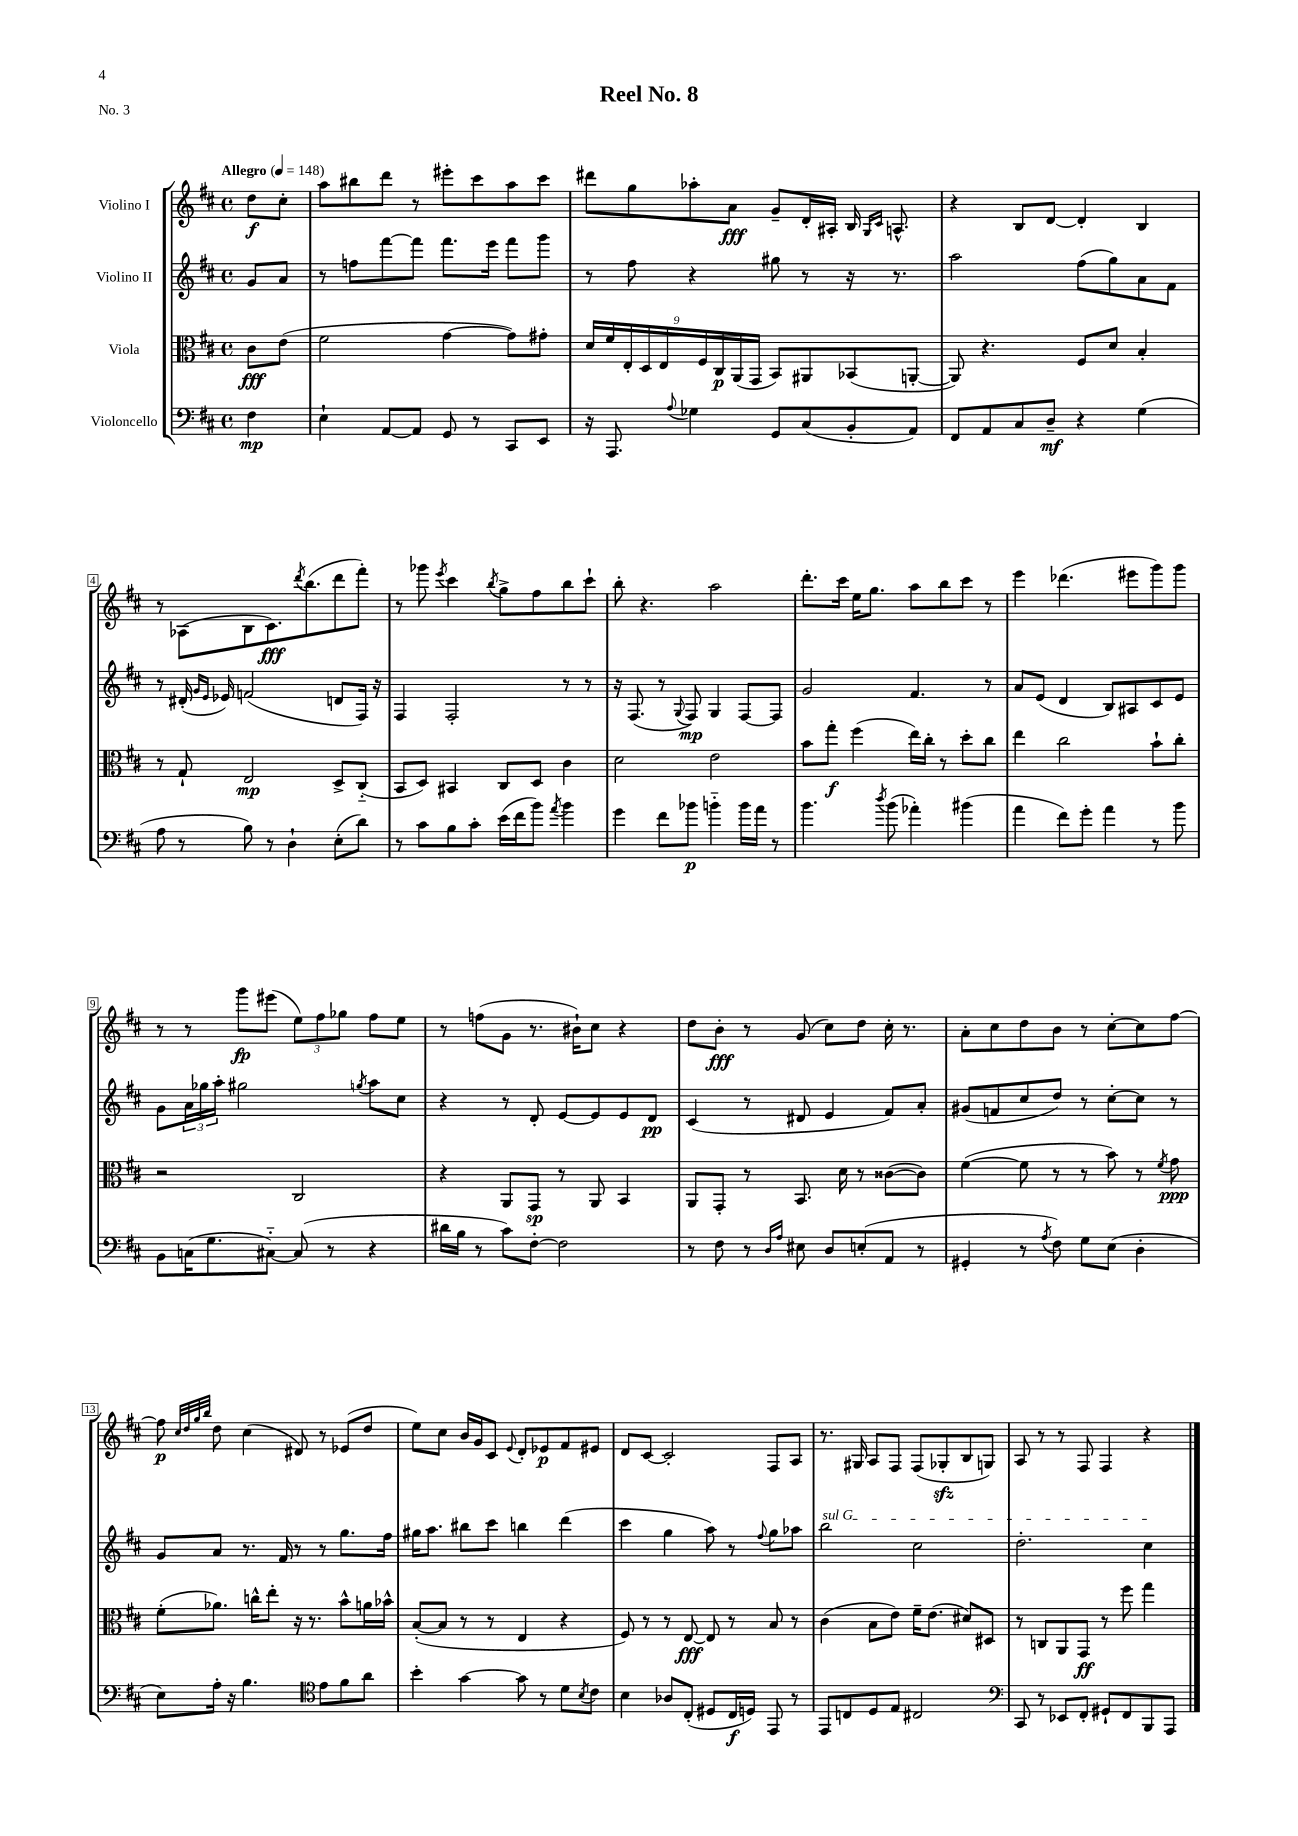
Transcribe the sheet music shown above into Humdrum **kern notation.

**kern	**kern	**kern	**kern
*staff4	*staff3	*staff2	*staff1
*clefF4	*clefC3	*clefG2	*clefG2
*k[f#c#]	*k[f#c#]	*k[f#c#]	*k[f#c#]
*M4/4	*M4/4	*M4/4	*M4/4
*met(c)	*met(c)	*met(c)	*met(c)
*MM148	*MM148	*MM148	*MM148
4F#\	8c#\L	8g/L	8dd\L
.	(8e\J	8a/J	8cc#'\J
=	=	=	=
4E`\	2f#\	8r	8aa\L
.	.	8ff\L	8bb#\
[8AA/L	.	[8fff#\	8ddd\J
8AA/]J	.	8fff#\]J	8r
8GG/	[4g\	8.fff#\L	8eee#'\L
8r	.	.	8ccc#\
.	.	16eee\Jk	.
8CC#/L	8g\]L)	8fff#\L	8aa\
8EE/J	8g#'\J	8ggg\J	8ccc#\J
=	=	=	=
16r	18d/LL	8r	8ddd#\L
.	18f#/	.	.
8.AAA/	.	.	.
.	18E'/	.	.
.	.	8ff#\	8gg\
.	18D/	.	.
.	18E/	.	.
8qqA/	.	.	.
4G-\	.	4r	8aa-'\
.	18F#/	.	.
.	18C#/	.	.
.	.	.	8a\J
.	(18AA/	.	.
.	18GG/JJ	.	.
8GG/L	8BB/L)	8gg#\	8g~/L
(8C#/	8AA#/	8r	16d'/L
.	.	.	16A#'/JJ
8BB'/	(8BB-/	16r	16B/
.	.	.	16qqG/LL
.	.	.	16qqc#/JJ
.	.	8.r	8.A^^/
8AA/J)	[8AA'/J	.	.
=	=	=	=
8FF#/L	8AA/])	2aa\	4r
8AA/	4.r	.	.
8C#/	.	.	8B/L
8D~/J	.	.	[8d/J
4r	8F#/L	(8ff#\L	4d'/]
.	8d/J	8gg\)	.
(4G\	4B'/	8a\	4B/
.	.	8f#\J	.
=	=	=	=
8A\	8r	8r	8r
8r	8G`/	(16d#'/	(8A-\L
.	.	16qqg/LL	.
.	.	16qqe/JJ	.
.	.	16e-/)	.
8B\)	2E/	(2f/	8B\
8r	.	.	8.c#\)
4D`\	.	.	.
.	.	.	8qddd/
.	.	.	(8.bb\
(8E'\L	8D^/L	8d/L	8ddd\
8d\J)	(8C#'~/J	16F#/Jk)	8fff#'\J)
.	.	16r	.
=	=	=	=
8r	8BB/L	4F#/	8r
8c#\L	8D/J)	.	8ggg-\
.	.	.	8qeee/
8B\	4BB#/	2F#'/	4ccc#\
8c#'\J	.	.	.
.	.	.	8qbb/
(16e\LL	8C#/L	.	8gg^\L
16f#\J	.	.	.
8b\J)	8D/J	.	8ff#\
8qa/	.	.	.
4b\	4c#\	8r	8bb\
.	.	8r	8ccc#`\J
=	=	=	=
4g\	2d\	16r	8bb'\
.	.	(8.F#/	.
.	.	.	4.r
8f#\L	.	8r	.
.	.	8qqG/	.
8b-\J	.	8F#/)	.
4b'~\	2e\	4G/	2aa\
16b\LL	.	[8F#/L	.
16a\JJ	.	.	.
8r	.	8F#/]J	.
=	=	=	=
4.b\	8b\L	2g/	8.ddd'\L
.	8gg'\J	.	.
.	.	.	16ccc#\Jk
.	(4ff#\	.	16ee\LK
.	.	.	8.gg\J
8qdd/	.	.	.
(8b\	.	.	.
4a-'\)	16ee\LL)	4.f#/	8aa\L
.	16cc#'\JJ	.	.
.	8r	.	8bb\
(4b#\	8dd'\L	.	8ccc#\J
.	8cc#\J	8r	8r
=	=	=	=
4a\	4ee\	8a/L	4eee\
.	.	(8e/J	.
8f#\L)	2cc#\	4d/	(4.ddd-\
8g'\J	.	.	.
4a\	.	8B/L)	.
.	.	8A#/	8eee#\L
8r	8b`\L	8c#/	8ggg\)
8b\	8cc#'\J	8e/J	8ggg\J
=	=	=	=
8BB\L	2r	8g\L	8r
(16C\K	.	24a\L	8r
.	.	24gg-\	.
8.G\	.	.	.
.	.	24aa'\JJ	.
.	.	2gg#\	8ggg\L
[8C#'~\J)	.	.	(8eee#\J
(8C#/]	2C#/	.	12ee\L)
.	.	.	12ff#\
8r	.	.	.
.	.	.	12gg-\J
.	.	8qgg/	.
4r	.	8aa\L	8ff#\L
.	.	8cc#\J	8ee\J
=	=	=	=
16d#\LL	4r	4r	8r
16B\JJ	.	.	.
8r	.	.	(8ff\L
8c#\L)	8AA/L	8r	8g\J
[8F#'\J	8GG/J	8d'/	8.r
2F#\]	8r	[8e/L	.
.	.	.	16b#`\LK)
.	8AA/	8e/]	8cc#\J
.	4BB/	8e/	4r
.	.	8d/J	.
=	=	=	=
8r	8AA/L	(4c#/	8dd\L
8F#\	8GG'/J	.	8b'\J
8r	8r	8r	8r
16qqD/LL	.	.	.
16qqA/JJ	.	.	.
8E#\	8.BB/	8d#/	(8g/
8D/L	.	4e/	8cc#\L)
.	16d\	.	.
(8E'/	8r	.	8dd\J
8AA/J	([8c##\L	8f#/L)	16cc#'\
.	.	.	8.r
8r	8c##\]J)	8a'/J	.
=	=	=	=
4GG#'/	([4f#\	(8g#/L	8a'\L
.	.	8f/	8cc#\
8r	8f#\]	8cc#/	8dd\
8qA/	.	.	.
8F#\)	8r	8dd/J)	8b\J
8G\L	8r	8r	8r
(8E\J	8b\)	[8cc#'\L	[8cc#'\L
4D'\	8r	8cc#\]J	8cc#\]
.	8qf#/	.	.
.	8g\	8r	[8ff#\J
=	=	=	=
8E\L)	(8f#'\L	8g/L	8ff#\]
.	.	.	32qqcc#/LLL
.	.	.	32qqdd/
.	.	.	32qqgg/
.	.	.	32qqbb/JJJ
16A'\Jk	8.a-\J)	8a/J	8dd\
16r	.	.	.
4.B\	.	8.r	(4cc#\
.	16cc^^\LK	.	.
.	8ee'\J	.	.
.	.	16f#/	.
.	16r	8r	8d#/)
.	8.r	.	.
*clefC4	*	*	*
8e\L	.	8r	8r
8f#\	8b^^\L	8.gg\L	(8e-/L
8a\J	16a\L	.	8dd/J
.	16b-^^\JJ	16ff#\Jk	.
=	=	=	=
4b'\	([8B'/L	16gg#\LK	8ee\L)
.	.	8.aa\J	.
.	8B/]J	.	8cc#\J
[4g\	8r	8bb#\L	16b/LL
.	.	.	16g/J
.	8r	8ccc#\J	8c#/J
.	.	.	8qqe/
8g\]	4E/	4bb\	8d'/L
8r	.	.	8e-/
8d\L	4r	(4ddd\	8f#/
8qB/	.	.	.
8c#\J	.	.	8e#/J
=	=	=	=
4B\	8F#/)	4ccc#\	8d/L
.	8r	.	[8c#/J
8A-/L	8r	4gg\	2c#'/]
(8C#'/J	[8E/	.	.
8D#/L	8E/]	8aa\)	.
16C#/L	8r	8r	.
16D/JJ)	.	.	.
.	.	8qqff#/	.
8EE/	8B/	8gg\L	8F#/L
8r	8r	8aa-\J	8A/J
=	=	=	=
8EE/L	(4c#\	2bb\	8.r
8C/	.	.	.
.	.	.	16G#/
8D/	8B\L	.	8A/L
8E/J	8e\J)	.	8F#/J
2C#/	16f#~\LK	2cc#\	(8F#/L
.	(8.e\J	.	.
.	.	.	8G-'/
.	8d#/L)	.	8B/
.	8D#/J	.	8G/J)
=	=	=	=
*clefF4	*	*	*
8CC#/	8r	2.dd'\	8A/
8r	8C/L	.	8r
8EE-/L	8AA/	.	8r
8FF#'/J	8GG/J	.	8F#/
8GG#`/L	8r	.	4F#/
8FF#/	8ff#\	.	.
8BBB/	4gg\	4cc#\	4r
8AAA/J	.	.	.
==	==	==	==
*-	*-	*-	*-
